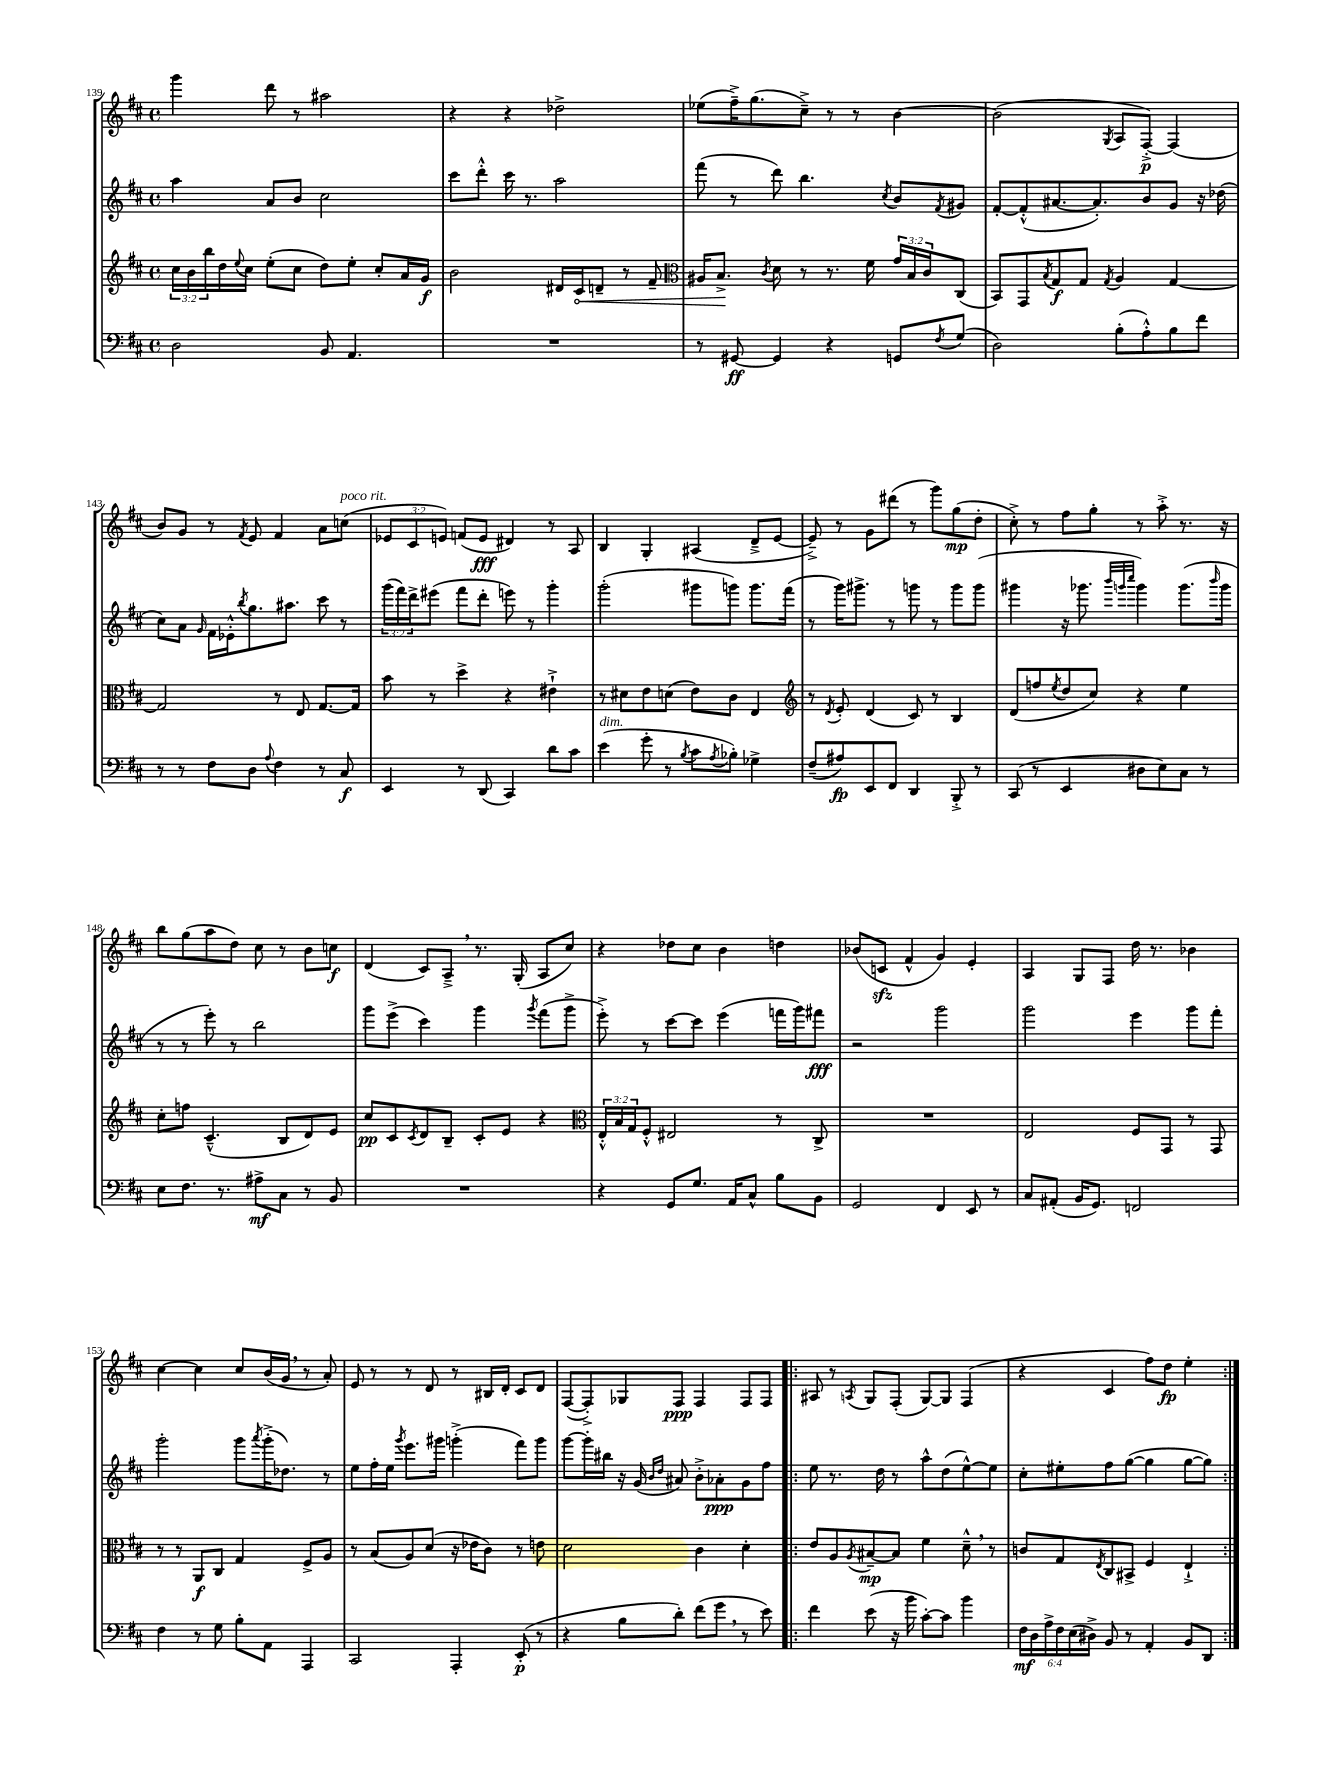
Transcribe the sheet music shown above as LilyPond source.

<<
\new StaffGroup <<
\new Staff = "s0" {
    \clef treble \key d \major \defaultTimeSignature \time 4/4 \override Staff.TupletNumber.text = #tuplet-number::calc-fraction-text
    g'''4 d'''8 r8 ais''2 |
    r4 r4 des''2-> |
    ees''8( fis''16--->) g''8.( cis''8--->) r8 r8 b'4~ |
    b'2( \acciaccatura { g8 } a8 fis8~-.->\p) fis4( |
    b'8) g'8 r8 \acciaccatura { fis'8 } e'8 fis'4 a'8 c''8^\markup { \italic "poco rit." }( |
    \tuplet 3/2 { ees'8 cis'8 e'8) } f'8( e'8\fff dis'4) r8 a8 |
    b4 g4-. ais4( d'8---> e'8~ |
    e'8--->) r8 g'8 dis'''8( r8 g'''8) g''8\mp( d''8-. |
    cis''8-.->) r8 fis''8 g''8-. r8 a''8-.-> r8. r16 |
    b''8 g''8( a''8 d''8) cis''8 r8 b'8 c''8\f |
    d'4( cis'8) a8---> \breathe r8. g16-.( a8 cis''8) |
    r4 des''8 cis''8 b'4 d''4 |
    bes'8( c'8\sfz fis'4-^ g'4) e'4-. |
    a4 g8 fis8 d''16 r8. bes'4 |
    cis''4~ cis''4 cis''8 b'16( g'16 \breathe r8 a'8-.) |
    e'8 r8 r8 d'8 r8 bis16 d'16-. cis'8 d'8 |
    fis8~( fis8-.->) ges8 fis8\ppp fis4 fis8 fis8 |
    \repeat volta 2 { ais8 r8 \acciaccatura { a8 } g8 fis8-.( g8~) g8 fis4( |
    r4 cis'4 fis''8) d''8\fp e''4-. | }
}
\new Staff = "s1" {
    \clef treble \key d \major \defaultTimeSignature \time 4/4 \override Staff.TupletNumber.text = #tuplet-number::calc-fraction-text
    a''4 a'8 b'8 cis''2 |
    cis'''8 d'''8-.-^ cis'''16 r8. a''2 |
    fis'''8( r8 d'''8) b''4. \acciaccatura { cis''8 } b'8 \acciaccatura { fis'8 } gis'8 |
    fis'8~-. fis'8-.-^( ais'8.~ ais'8.-.) b'8 g'8 r16 des''16( |
    cis''8) a'8 \grace { g'16 } fis'16 ees'16-.-^ \acciaccatura { b''8 } g''8. ais''8. cis'''8 r8 |
    \tuplet 3/2 { g'''16( fis'''16) d'''16-> } eis'''8( fis'''8 d'''8-. e'''8) r8 g'''4-. |
    g'''2-.( gis'''8 g'''8) g'''8. fis'''16( |
    r8 g'''16) gis'''8.-> r8 g'''8 r8 g'''8 g'''8( |
    gis'''4 r16 ges'''8. \grace { b'''32 g'''32 cis''''32 } g'''4) g'''8.( \grace { b'''16 } g'''16 |
    r8 r8 e'''8-.) r8 b''2 |
    g'''8 e'''8->( cis'''4) g'''4 \acciaccatura { g'''8 } fis'''8( g'''8-> |
    e'''8-.->) r8 cis'''8~ cis'''8 e'''4( f'''16 g'''16) fis'''8\fff |
    r2 g'''2 |
    g'''2 e'''4 g'''8 fis'''8-. |
    g'''2-. g'''8 \acciaccatura { a'''8 } g'''16-.->( des''8.) r8 |
    e''8 fis''16-. e''16 \acciaccatura { g'''8 } e'''8. gis'''16 g'''4-.->( fis'''8) g'''8 |
    g'''8~ g'''16-. bis''16 r16 g'16( \grace { b'16 d''16 } ais'8) b'8-.-> aes'8-.\ppp g'8 fis''8 |
    \repeat volta 2 { e''8 r8. d''16 r8 a''8-^ d''8( e''8~-^) e''8 |
    cis''8-. eis''8-. fis''8 g''8~( g''4 g''8~ g''8) | }
}
\new Staff = "s2" {
    \clef treble \key d \major \defaultTimeSignature \time 4/4 \override Staff.TupletNumber.text = #tuplet-number::calc-fraction-text
    \tuplet 3/2 { cis''16 b'16 b''16 } d''16 \appoggiatura { e''8 } cis''16 e''8-.( cis''8 d''8) e''8-. cis''8-. a'16 g'16\f |
    b'2 dis'16 \once \override Hairpin.circled-tip = ##t cis'16\< d'8-- r8 fis'8-- |
    \clef alto ais16 b8.->\! \acciaccatura { cis'8 } d'8 r8 r8. fis'16 \tuplet 3/2 { g'16 b16 cis'16 } cis8( |
    b,8) g,8 \acciaccatura { b8 } g8\f g8 \acciaccatura { g8 } a4 g4~ |
    g2 r8 e8 g8.~ g16 |
    b'8 r8 d''4-> r4 eis'4-!-> |
    r8 dis'8 e'8 d'8( e'8) cis'8 e4 |
    \clef treble r8 \acciaccatura { d'8 } e'8-. d'4( cis'8) r8 b4 |
    d'8( f''8 \acciaccatura { e''8 } d''8 cis''8) r4 e''4 |
    cis''8-. f''8 cis'4.---^( b8 d'8) e'8 |
    cis''8\pp cis'8 \acciaccatura { cis'8 } d'8 b8-- cis'8-. e'8 r4 |
    \clef alto \tuplet 3/2 { e16-.-^ b16 g16 } fis8-.-^ eis2 r8 cis8-> |
    R1 |
    e2 fis8 g,8 r8 g,8 |
    r8 r8 a,8\f cis8 g4 fis8-> a8 |
    r8 b8( a8) d'8( r16 ees'16 cis'8) r8 e'8 |
    d'2 cis'4 d'4-. |
    \repeat volta 2 { e'8 a8 \acciaccatura { a8 } bis8~--\mp bis8 fis'4 d'8---^ \breathe r8 |
    c'8 g8 \acciaccatura { e8 } cis8 bis,8-> fis4 e4-!-> | }
}
\new Staff = "s3" {
    \clef bass \key d \major \defaultTimeSignature \time 4/4 \override Staff.TupletNumber.text = #tuplet-number::calc-fraction-text
    d2 b,8 a,4. |
    R1 |
    r8 gis,8~\ff gis,4 r4 g,8 \acciaccatura { fis8 } g8( |
    d2) b8-.( a8-.-^) b8 fis'8 |
    r8 r8 fis8 d8 \appoggiatura { a8 } fis4 r8 cis8\f |
    e,4 r8 d,8( cis,4) d'8 cis'8 |
    e'4^\markup { \italic "dim." }( g'8-. r8 \acciaccatura { b8 } cis'8 \acciaccatura { a8 } bes8-.) ges4-> |
    fis8--( ais8\fp) e,8 fis,8 d,4 b,,8-.-> r8 |
    cis,8( r8 e,4 dis8 e8) cis8 r8 |
    e8 fis8. r8. ais8->\mf cis8 r8 b,8 |
    R1 |
    r4 g,8 g8. a,16 cis8-^ b8 b,8 |
    g,2 fis,4 e,8 r8 |
    cis8 ais,8-.( b,16 g,8.) f,2 |
    fis4 r8 g8 b8-. a,8 a,,4 |
    cis,2 a,,4-. e,8-.\p( r8 |
    r4 b8 d'8-.) fis'8( g'8 \breathe r8 e'8) |
    \repeat volta 2 { fis'4 e'8( r16 b'16 cis'8~-.) cis'8 b'4 |
    \tuplet 6/4 { fis16\mf d16 a16-> fis16 e16( dis16->) } b,8 r8 a,4-. b,8 d,8 | }
}
>>
>>
\layout { \context { \Score currentBarNumber = #139 } }
